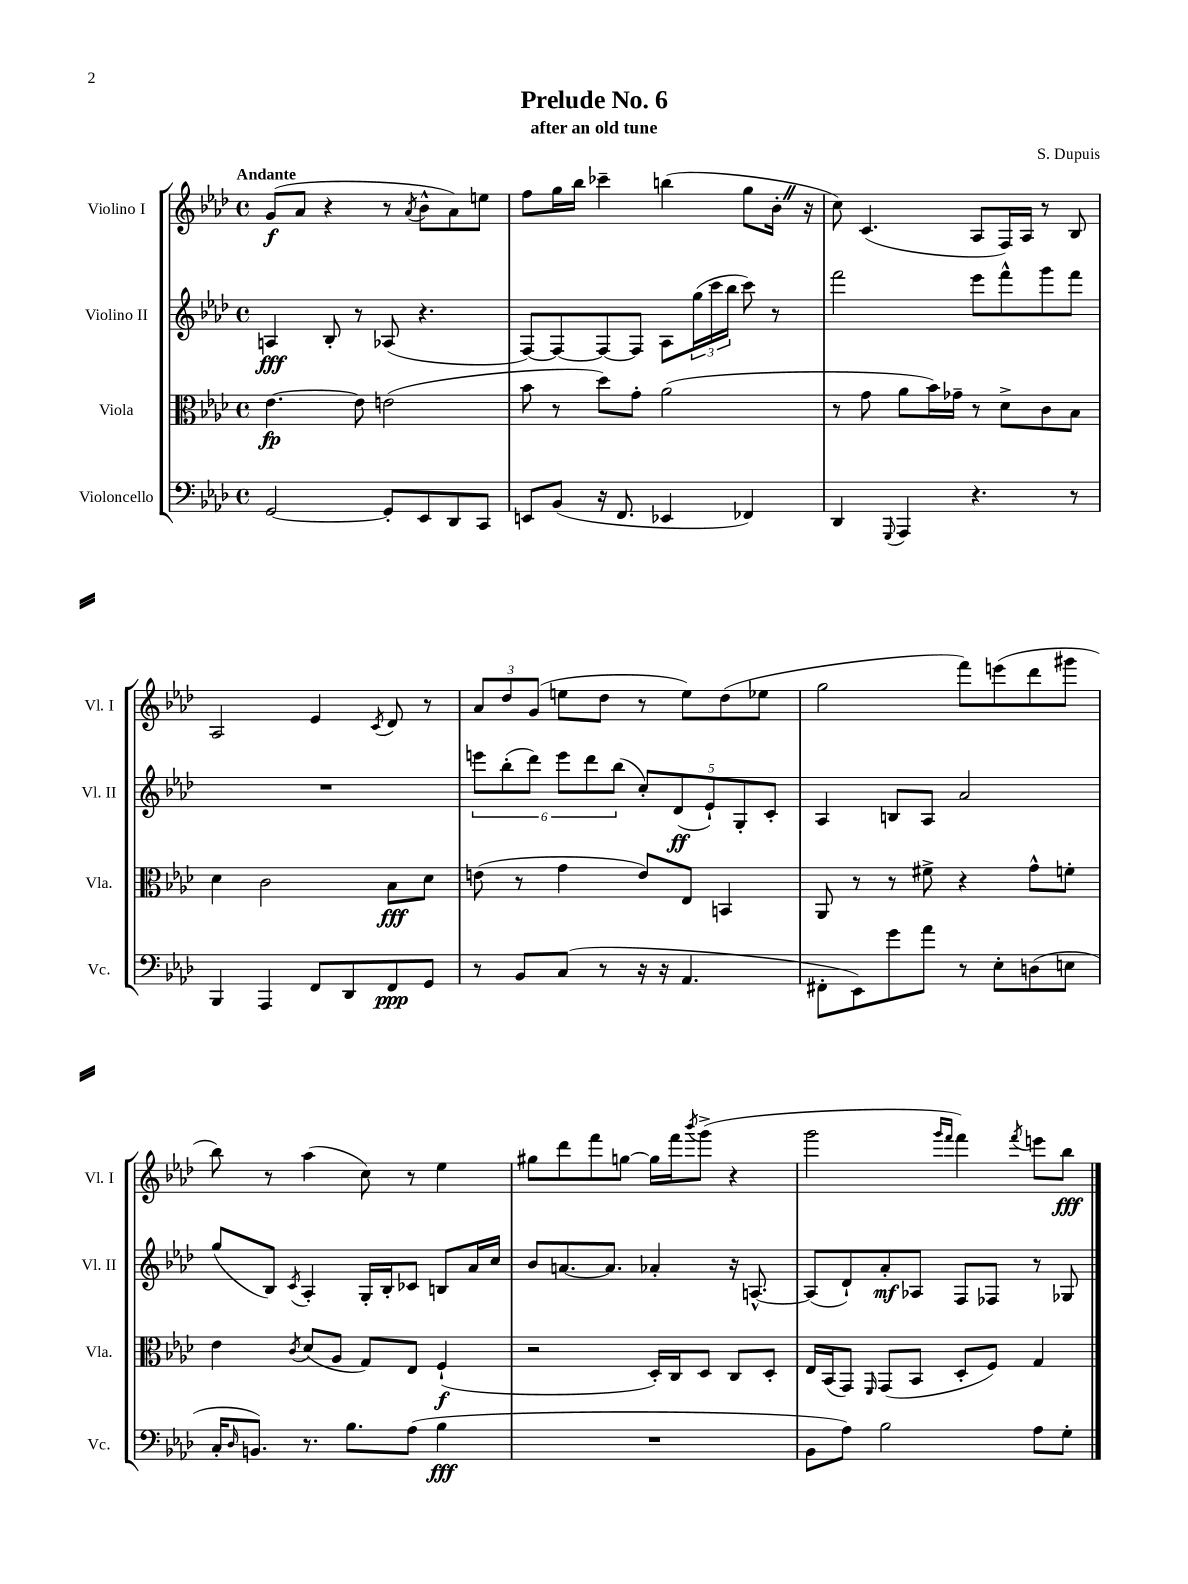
\header { title = "Prelude No. 6" composer = "S. Dupuis" subtitle = "after an old tune" }
<<
\new StaffGroup <<
\new Staff = "s0" \with { instrumentName = "Violino I" shortInstrumentName = "Vl. I" } {
    \clef treble \key aes \major \defaultTimeSignature \time 4/4 \tempo "Andante"
    g'8\f( aes'8 r4 r8 \acciaccatura { aes'8 } bes'8-^ aes'8) e''8 |
    f''8 g''16 bes''16 ces'''4-- b''4( g''8 bes'16-. \once \override BreathingSign.text = \markup { \musicglyph "scripts.caesura.straight" } \breathe r16 |
    c''8) c'4.( aes8 f16) aes16 r8 bes8 |
    aes2 ees'4 \acciaccatura { c'8 } des'8 r8 |
    \tuplet 3/2 { aes'8 des''8 g'8( } e''8 des''8 r8 e''8) des''8( ees''8 |
    g''2 f'''8) e'''8( des'''8 gis'''8 |
    bes''8) r8 aes''4( c''8) r8 ees''4 |
    gis''8 des'''8 f'''8 g''8~ g''16 f'''16 \acciaccatura { bes'''8 } g'''8->( r4 |
    g'''2 \grace { g'''16 f'''16 } f'''4) \acciaccatura { f'''8 } e'''8 bes''8\fff \bar "|." |
}
\new Staff = "s1" \with { instrumentName = "Violino II" shortInstrumentName = "Vl. II" } {
    \clef treble \key aes \major \defaultTimeSignature \time 4/4
    a4\fff bes8-. r8 aes8( r4. |
    f8~) f8~ f8~ f8 aes8 \tuplet 3/2 { g''16( c'''16 bes''16 } c'''8) r8 |
    f'''2 ees'''8 f'''8-^ g'''8 f'''8 |
    R1 |
    \tuplet 6/4 { e'''8 bes''8-.( des'''8) e'''8 des'''8 bes''8( } \tuplet 5/4 { c''8-.) des'8\ff( ees'8-!) g8-. c'8-. } |
    aes4 b8 aes8 aes'2 |
    g''8( bes8) \acciaccatura { c'8 } aes4-. g16-. bes16-. ces'8 b8 aes'16 c''16 |
    bes'8 a'8.~ a'8. aes'4-. r16 a8.~-^ |
    a8( des'8-!) aes'8-.\mf aes8 f8 fes8 r8 ges8 \bar "|." |
}
\new Staff = "s2" \with { instrumentName = "Viola" shortInstrumentName = "Vla." } {
    \clef alto \key aes \major \defaultTimeSignature \time 4/4
    ees'4.~\fp ees'8 e'2( |
    bes'8 r8 des''8) g'8-. aes'2( |
    r8 g'8 aes'8 bes'16) ges'16-- r8 des'8-> c'8 bes8 |
    des'4 c'2 bes8\fff des'8 |
    e'8( r8 g'4 e'8) ees8 b,4 |
    aes,8 r8 r8 fis'8-> r4 g'8-^ f'8-. |
    ees'4 \acciaccatura { c'8 } des'8( aes8 g8) ees8 f4-!\f( |
    r2 des16-.) c16 des8 c8 des8-. |
    ees16 bes,16( g,8) \grace { f,16 } g,8( bes,8 des8-. f8) g4 \bar "|." |
}
\new Staff = "s3" \with { instrumentName = "Violoncello" shortInstrumentName = "Vc." } {
    \clef bass \key aes \major \defaultTimeSignature \time 4/4
    g,2~ g,8-. ees,8 des,8 c,8 |
    e,8 bes,8( r16 f,8. ees,4 fes,4) |
    des,4 \appoggiatura { g,,8 } aes,,4 r4. r8 |
    bes,,4 aes,,4 f,8 des,8 f,8\ppp g,8 |
    r8 bes,8 c8( r8 r16 r16 aes,4. |
    fis,8-. ees,8) g'8 aes'8 r8 ees8-. d8( e8 |
    c16-. \grace { des16 } b,8.) r8. bes8. aes8( bes4\fff |
    R1 |
    bes,8 aes8) bes2 aes8 g8-. \bar "|." |
}
>>
>>
\layout { \context { \Score \remove "Bar_number_engraver" } }
